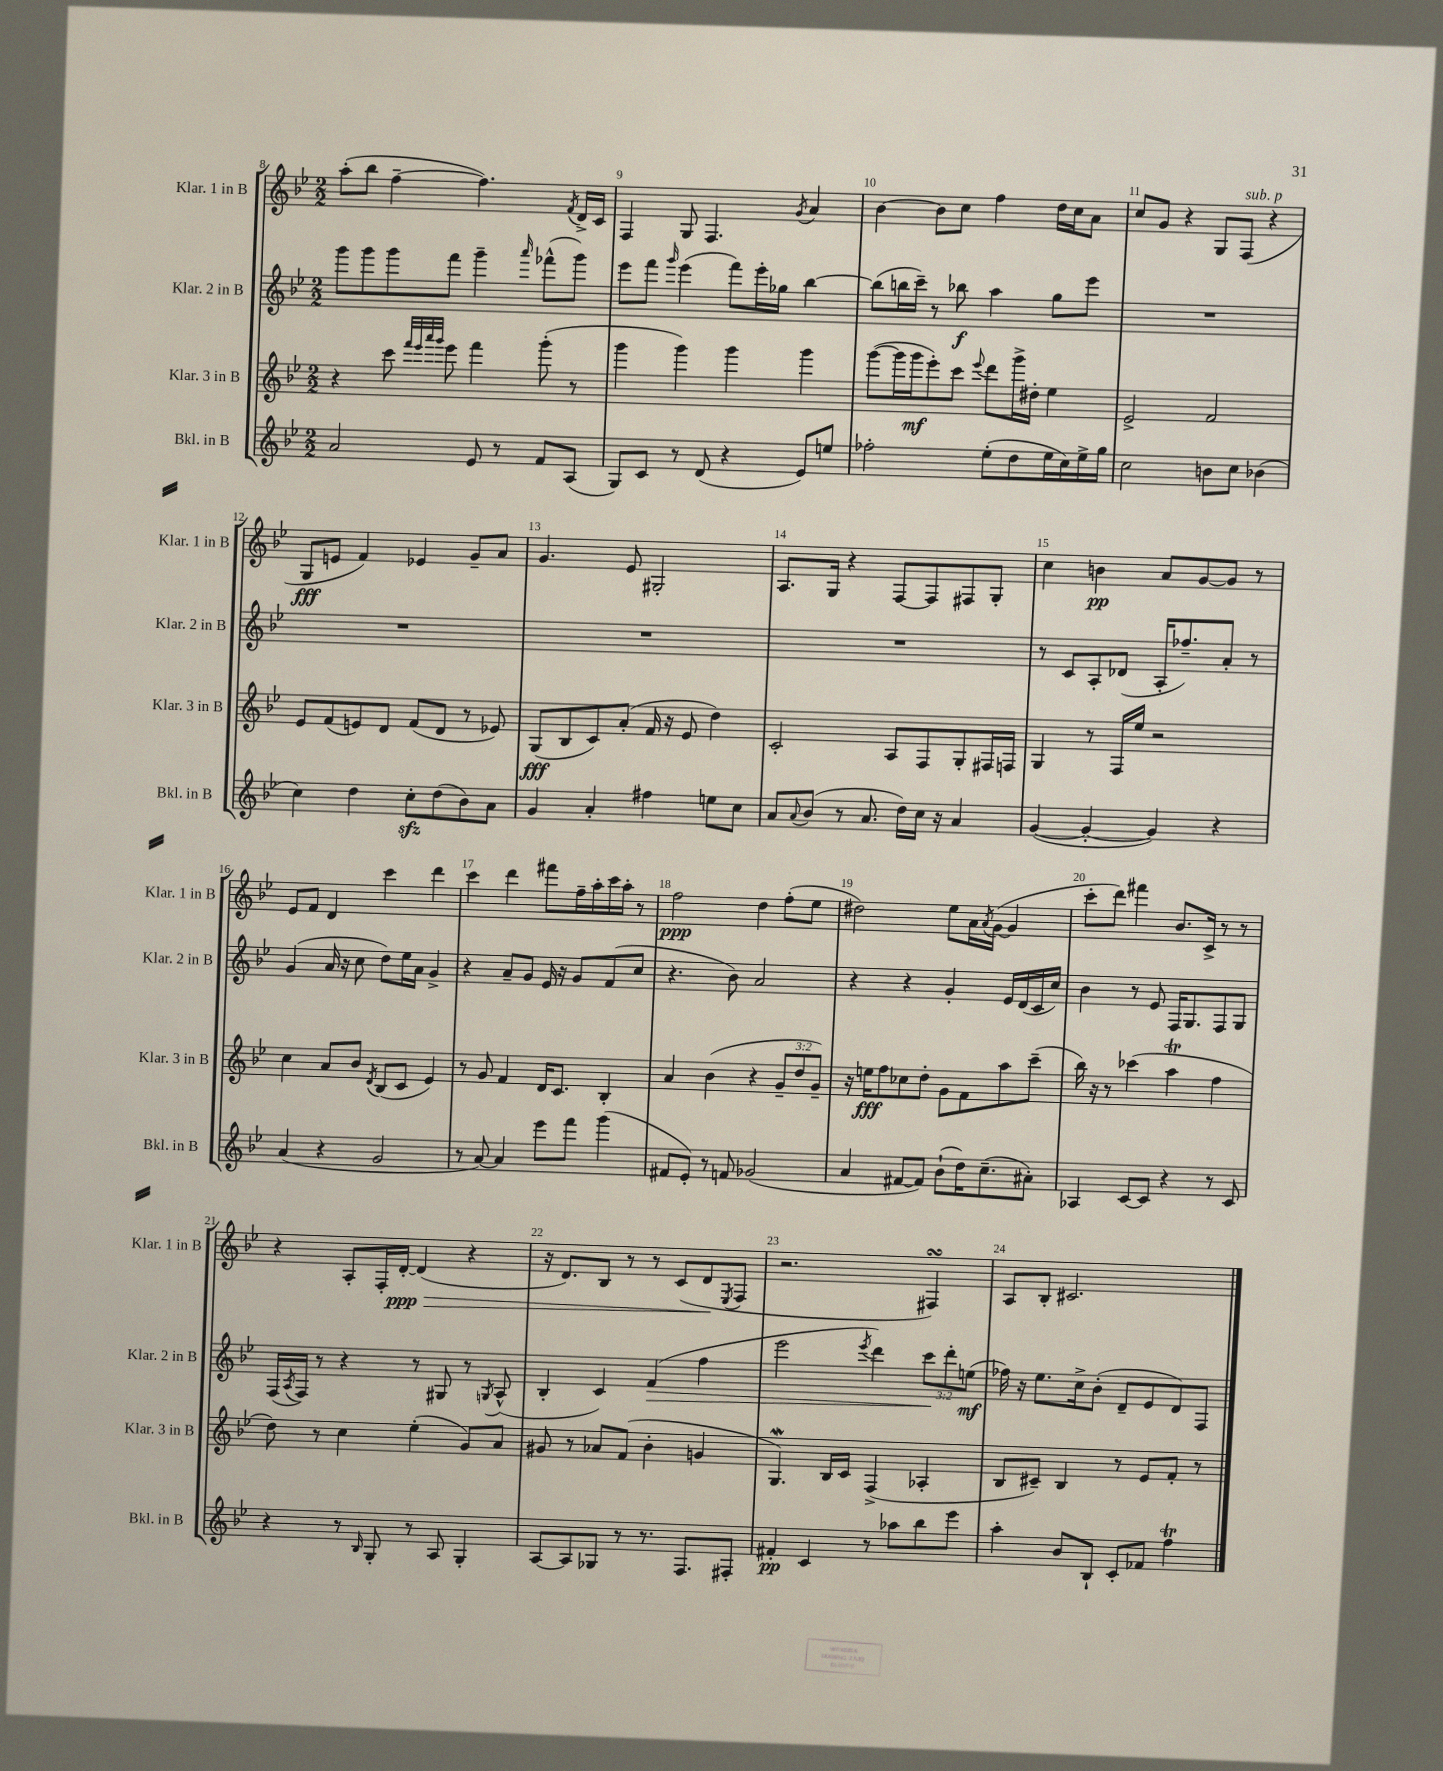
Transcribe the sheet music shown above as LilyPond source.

<<
\new StaffGroup <<
\new Staff = "s0" \with { instrumentName = "Klar. 1 in B" shortInstrumentName = "Klar. 1 in B" } {
    \clef treble \key bes \major \numericTimeSignature \time 2/2
    a''8-.( bes''8 f''4~-- f''4.) \acciaccatura { f'8 } d'16-> c'16 |
    f4 g8 f4. \acciaccatura { g'8 } a'4 |
    bes'4~ bes'8 c''8 f''4 d''16 c''16 a'8 |
    c''8 g'8 r4 g8 f8^\markup { \italic "sub. p" }( r4 |
    g8\fff e'8 f'4) ees'4 g'8-- a'8 |
    g'4. ees'8 gis2-. |
    a8. g16 r4 f8~ f8 fis8 g8-. |
    c''4 b'4\pp a'8 g'8~ g'8 r8 |
    ees'8 f'8 d'4 c'''4 d'''4 |
    c'''4 d'''4 fis'''8 f''16-- a''16-. c'''16 a''16-. r8 |
    f''2\ppp d''4 f''8-.( ees''8 |
    dis''2) ees''8 a'16 \acciaccatura { a'8 } g'16~( g'4 |
    c'''8-. d'''8) fis'''4 bes'8. c'16-> r8 r8 |
    r4 a8-. f16-. d'16~-.\ppp\> d'4( r4 |
    r16 d'8.) bes8 r8 r8 c'8( d'8\! \acciaccatura { ees8 } f8 |
    r2. fis4\turn) |
    a8 bes8-. cis'2. \bar "|." |
}
\new Staff = "s1" \with { instrumentName = "Klar. 2 in B" shortInstrumentName = "Klar. 2 in B" } {
    \clef treble \key bes \major \numericTimeSignature \time 2/2 \override Staff.TupletNumber.text = #tuplet-number::calc-fraction-text
    g'''8 g'''8 g'''8 f'''8 g'''4-- \grace { a'''16 } fes'''8-^( g'''8) |
    ees'''8 f'''8 \grace { g'''16 } ees'''4( f'''8) ees'''16-. ges''16 bes''4~ |
    bes''8( b''16 c'''16--) r8 bes''8\f a''4 g''8 ees'''8 |
    R1 |
    R1 |
    R1 |
    R1 |
    r8 c'8 a8-. des'8( a16-. fes''8.--) a'8-. r8 |
    g'4( a'16 r16 c''8 d''8) ees''16 a'16 g'4-> |
    r4 a'8-- g'8 ees'16 r16 g'8 f'8( c''8 |
    r4. bes'8) a'2 |
    r4 r4 g'4-. ees'16 d'16( c'16 c''16) |
    bes'4 r8 ees'8 f16 g8. f8 g8 |
    f16( \acciaccatura { a8 } f16) r8 r4 r8 gis8 r8 \acciaccatura { g8 } a8-^( |
    bes4-. c'4) f'4\>( f''4 |
    ees'''2 \acciaccatura { ees'''8 } d'''4) \tuplet 3/2 { c'''8\! d'''8-. e''8\mf( } |
    fes''16) r16 ees''8. c''16-> bes'8-.( d'8-- ees'8 d'8) f8 \bar "|." |
}
\new Staff = "s2" \with { instrumentName = "Klar. 3 in B" shortInstrumentName = "Klar. 3 in B" } {
    \clef treble \key bes \major \numericTimeSignature \time 2/2 \override Staff.TupletNumber.text = #tuplet-number::calc-fraction-text
    r4 c'''8 \grace { f'''32 ees'''32 a'''32 g'''32 } ees'''8 f'''4 g'''8-.( r8 |
    g'''4 g'''4) g'''4 g'''4 |
    g'''8~( g'''16 g'''16\mf ees'''8-.) c'''8 \appoggiatura { ees'''8 } d'''8 g'''16-> dis''16-. ees''4 |
    ees'2-> f'2 |
    ees'8 f'8( e'8) d'8 f'8( d'8 r8 ees'8) |
    g8\fff( bes8 c'8) a'8-.( f'16 r16 ees'8 d''4) |
    c'2-. a8 f8 g8-. fis16 f16 |
    g4 r8 f16 ees''16 r2 |
    c''4 a'8 bes'8 \acciaccatura { d'8 } bes8( c'8 ees'4) |
    r8 g'8 f'4 d'16 c'8. bes4-. |
    a'4 bes'4( r4 \tuplet 3/2 { g'8-- d''8 g'8--) } |
    r16 e''16\fff f''8 ces''8 d''8-. g'8 f'8 a''8 c'''8--( |
    bes''16) r16 r8 ces'''4( a''4\trill f''4 |
    d''8) r8 c''4 ees''4-.( g'8) a'8 |
    gis'8 r8 aes'8 f'8( bes'4-. g'4 |
    g4.\mordent) bes16 c'16 f4->( aes4-. |
    bes8 cis'8--) bes4 r8 ees'8 f'8-. r8 \bar "|." |
}
\new Staff = "s3" \with { instrumentName = "Bkl. in B" shortInstrumentName = "Bkl. in B" } {
    \clef treble \key bes \major \numericTimeSignature \time 2/2
    a'2 ees'8 r8 f'8 a8( |
    g8) c'8 r8 d'8( r4 ees'8) e''8 |
    fes''2-. ees''8-.( d''8 ees''16 c''16) ees''16-> g''16 |
    c''2 b'8 c''8 bes'4( |
    c''4) d''4 c''8-.\sfz d''8( bes'8) a'8 |
    g'4 a'4-. fis''4 e''8 c''8 |
    a'8 \appoggiatura { a'8 } bes'8( r8 a'8. d''16) c''16 r16 a'4 |
    g'4~( g'4~-. g'4) r4 |
    a'4( r4 g'2 |
    r8 a'8~) a'4 ees'''8 f'''8 g'''4( |
    fis'8 ees'8-.) r8 f'8 ges'2( |
    a'4 fis'8~ fis'8) bes'8-!( d''16) c''8.--( ais'8-.) |
    aes4 c'8~ c'8 r4 r8 c'8 |
    r4 r8 \grace { bes16 } g8-. r8 a8 g4-. |
    a8~ a8 ges8 r8 r8. f8. fis8-. |
    fis'4-.\pp c'4 r8 aes''8 bes''8 ees'''8 |
    a''4-. bes'8 bes8-! c'8-. fes'8 f''4\trill \bar "|." |
}
>>
>>
\layout { \context { \Score currentBarNumber = #8 \override BarNumber.break-visibility = ##(#f #t #t) barNumberVisibility = #all-bar-numbers-visible } }
